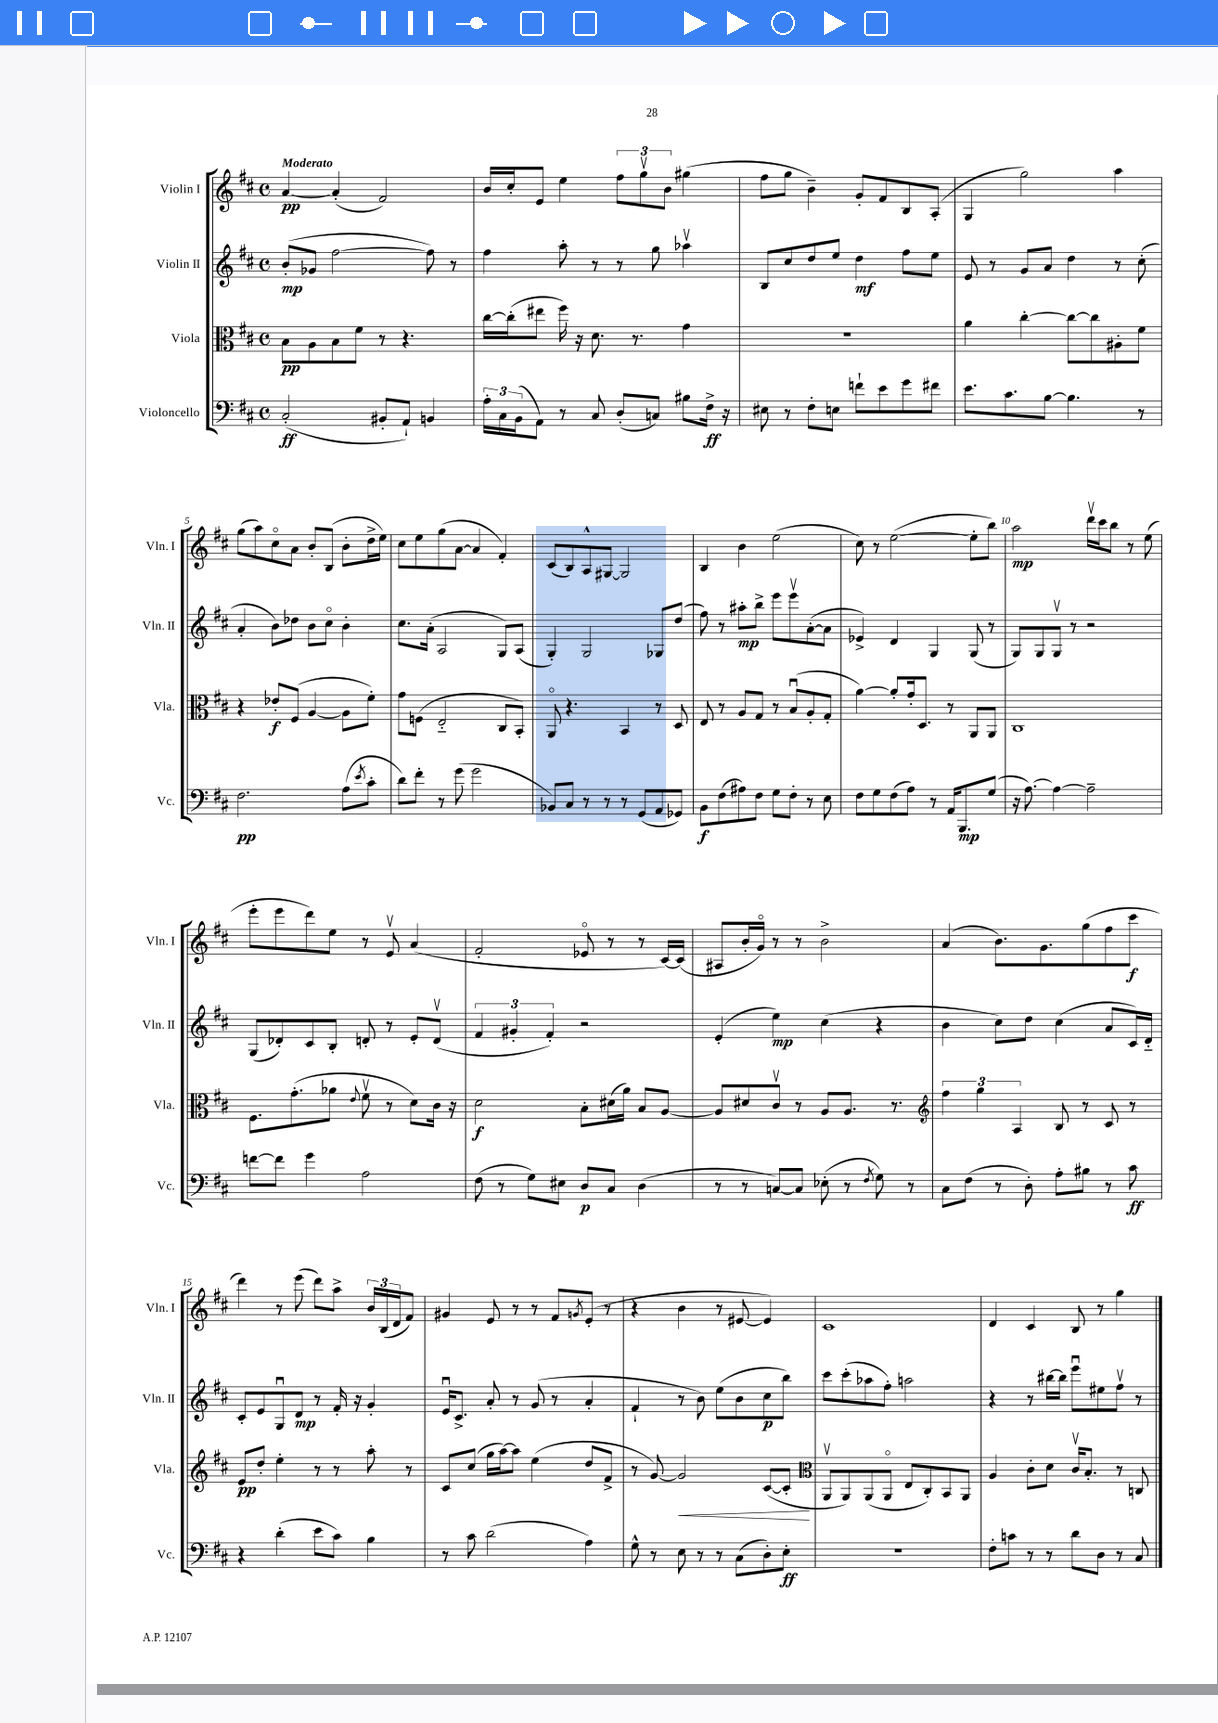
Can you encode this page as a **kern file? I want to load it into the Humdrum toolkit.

**kern	**kern	**kern	**kern
*staff4	*staff3	*staff2	*staff1
*clefF4	*clefC3	*clefG2	*clefG2
*k[f#c#]	*k[f#c#]	*k[f#c#]	*k[f#c#]
*M4/4	*M4/4	*M4/4	*M4/4
*met(c)	*met(c)	*met(c)	*met(c)
(2C#'	8B	(8b'	[4a
.	8A	8g-	.
.	8B	[2ff#	(4a']
.	8f#	.	.
8BB#'	8r	.	2f#)
8AA`)	4.r	.	.
4BB	.	8ff#])	.
.	.	8r	.
=	=	=	=
24A'	[16cc#	4ff#	16b
24C#	.	.	.
.	(16cc#']	.	16cc#'
(24BB	.	.	.
8AA)	8ee#	.	8e
8r	16ff#)	8aa'	4ee
.	16r	.	.
8C#	8.d	8r	.
(8D'	.	8r	12ff#
.	8.r	.	.
.	.	.	12ggv
8C)	.	8gg	.
.	.	.	12b
8B#	4g	4aa-v	(4gg#
16F#^	.	.	.
16r	.	.	.
=	=	=	=
8E#	1r	8B	8ff#
8r	.	8cc#	8gg
8F#'	.	8dd	4b~)
8E	.	8ee	.
8f`	.	4dd	8g'
8e	.	.	8f#
8g	.	8ff#	8B
8f#	.	8ee	(8A'
=	=	=	=
8.e	4a	8e	4G
.	.	8r	.
8.c#	.	.	.
.	[4cc#'	8g	2gg)
[8B	.	8a	.
4.B]	8cc#_	4dd	.
.	8cc#]	.	.
.	8A#'	8r	4aa
8r	8f#	(8cc#'	.
=	=	=	=
2.F#	4r	4a'	(8gg
.	.	.	8aa)
.	8e-'	8b)	8cc#o
.	(8F#	8dd-	8a
.	[4A	8b	8b'
.	.	8cc#o	(8B
(8A	8A]	4b'	8b'
8qe	.	.	.
8c#'	8f#')	.	16dd^
.	.	.	16ee)
=	=	=	=
8d)	8g	8.cc#	8cc#
8f#'	(8F	.	8ee
.	.	(16a'	.
8r	2E'~	2A	(8gg
(8g	.	.	[8a
2g	.	.	4a]
.	8C#	8G)	4f#')
.	8BB')	(8A	.
=	=	=	=
8BB-)	8AAo	4G')	(8c#
8C#	4.r	.	8B)
8r	.	2G	8A^^
8r	.	.	[8G#
8r	4BB	.	2G#]
(8GG	.	.	.
8AA	8r	8G-	.
8GG-)	8D	(8dd	.
=	=	=	=
8BB	8E	8ff#)	4B
(8F#	8r	8r	.
8A#)	8A	8aa#'	4b
8F#	8G	8bb^	.
8G	8r	8eee	(2ee
8F#'	(8Bu	8eeev	.
8r	8A'	([8a'	.
8E	8G'	8a]	.
=	=	=	=
8F#	[4a)	4e-^)	8cc#)
8G	.	.	8r
(8F#	8a']	4d	([2ee
8A)	16g'	.	.
.	8.D	.	.
8r	.	4G	.
16AA	8r	.	.
8.BBB	.	.	.
.	8AA	(8G	8ee']
(8G	8AA	8r	8bb)
=	=	=	=
16r	1C#	8G)	2aa
[8.A)	.	.	.
.	.	8G	.
4A_	.	8Gv	.
.	.	8r	.
2A~]	.	2r	16dddv
.	.	.	16ccc#
.	.	.	8bb
.	.	.	8r
.	.	.	(8ee
=	=	=	=
[8f	8.F#	(8G	8eee'
8f]	.	8d-')	8eee
.	(8.g'	.	.
4g	.	8c#	8ddd)
.	8a-	8B'	8ee
.	8qqe	.	.
2A	8f#v	8d'	8r
.	8r	8r	8ev
.	8d)	8e'	(4a
.	16c#	(8dv	.
.	16r	.	.
=	=	=	=
(8F#	2d	6f#	2f#'
8r	.	.	.
.	.	6g#'	.
8G)	.	.	.
.	.	6f#')	.
8E#	.	.	.
8D	8B'	2r	8e-o
8C#	(16d#	.	8r
.	16a)	.	.
(4D	8B	.	8r
.	[8A	.	[16c#)
.	.	.	(16c#]
=	=	=	=
8r	8A]	(4e'	8A#
8r	8d#	.	16b'
.	.	.	16go)
[8C)	8c#v	4ee)	8r
8C]	8r	.	8r
(8E-'	8A	(4cc#	2b^
8r	8.A	.	.
8qF#	.	.	.
8G)	.	4r	.
.	8.r	.	.
8r	.	.	.
=	=	=	=
*	*clefG2	*	*
8C#	6ff#	4b	(4a
(8F#	.	.	.
.	6gg	.	.
8r	.	8cc#)	8.b)
.	6A	.	.
8D')	.	8dd	.
.	.	.	8.g
8A'	8B	(4cc#	.
8B#	8r	.	(8gg
8r	8c#	8a	8ff#
8c#	8r	16c#)	8ccc#
.	.	16d'~	.
=	=	=	=
4r	8e	8c#'	4ddd)
.	8dd'	8e	.
(4d'	4ee'	8Gu	8r
.	.	8d	(8eee
8e	8r	8r	8ddd)
8c#)	8r	16f#'	8aa^
.	.	16r	.
4B	8aa'	4g'	24b
.	.	.	(24B
.	.	.	24d
.	8r	.	8f#)
=	=	=	=
8r	8c#	16eu	4g#
.	.	8.c#^	.
8c#	(8cc#	.	.
(2d	16gg	8a'	8e
.	[16aa)	.	.
.	8aa]	8r	8r
.	(4ee	(8g	8r
.	.	8r	8f#
.	.	.	8qg
4A)	8dd	4a'	(8e'
.	8f#^	.	8r
=	=	=	=
8G^^	8r	4f#`	4r
8r	[8g)	.	.
8E	2g]	8r	4b
8r	.	8b)	.
8r	.	(8ee	8r
(8C#	.	8b	[8e#
8D')	([8c#	8cc#	4e#])
8E'	8c#']	8bb)	.
=	=	=	=
*	*clefC3	*	*
1r	8AAv	8ccc#	1c#
.	8AA)	(8ccc#'	.
.	(8AA	8aa-	.
.	8AAo	8ff#')	.
.	8E	2aa	.
.	8C#')	.	.
.	8BB	.	.
.	8AA	.	.
=	=	=	=
8F#'	4A	4r	4d
8c	.	.	.
8r	8c#'	8r	4c#
8r	8d	[16bb#	.
.	.	16bb#]	.
8d	16c#v	8eeeu	8B
.	8.B'	.	.
8D	.	8ee#	8r
8r	8r	8ff#v	4gg
8C#	8C	8r	.
==	==	==	==
*-	*-	*-	*-
